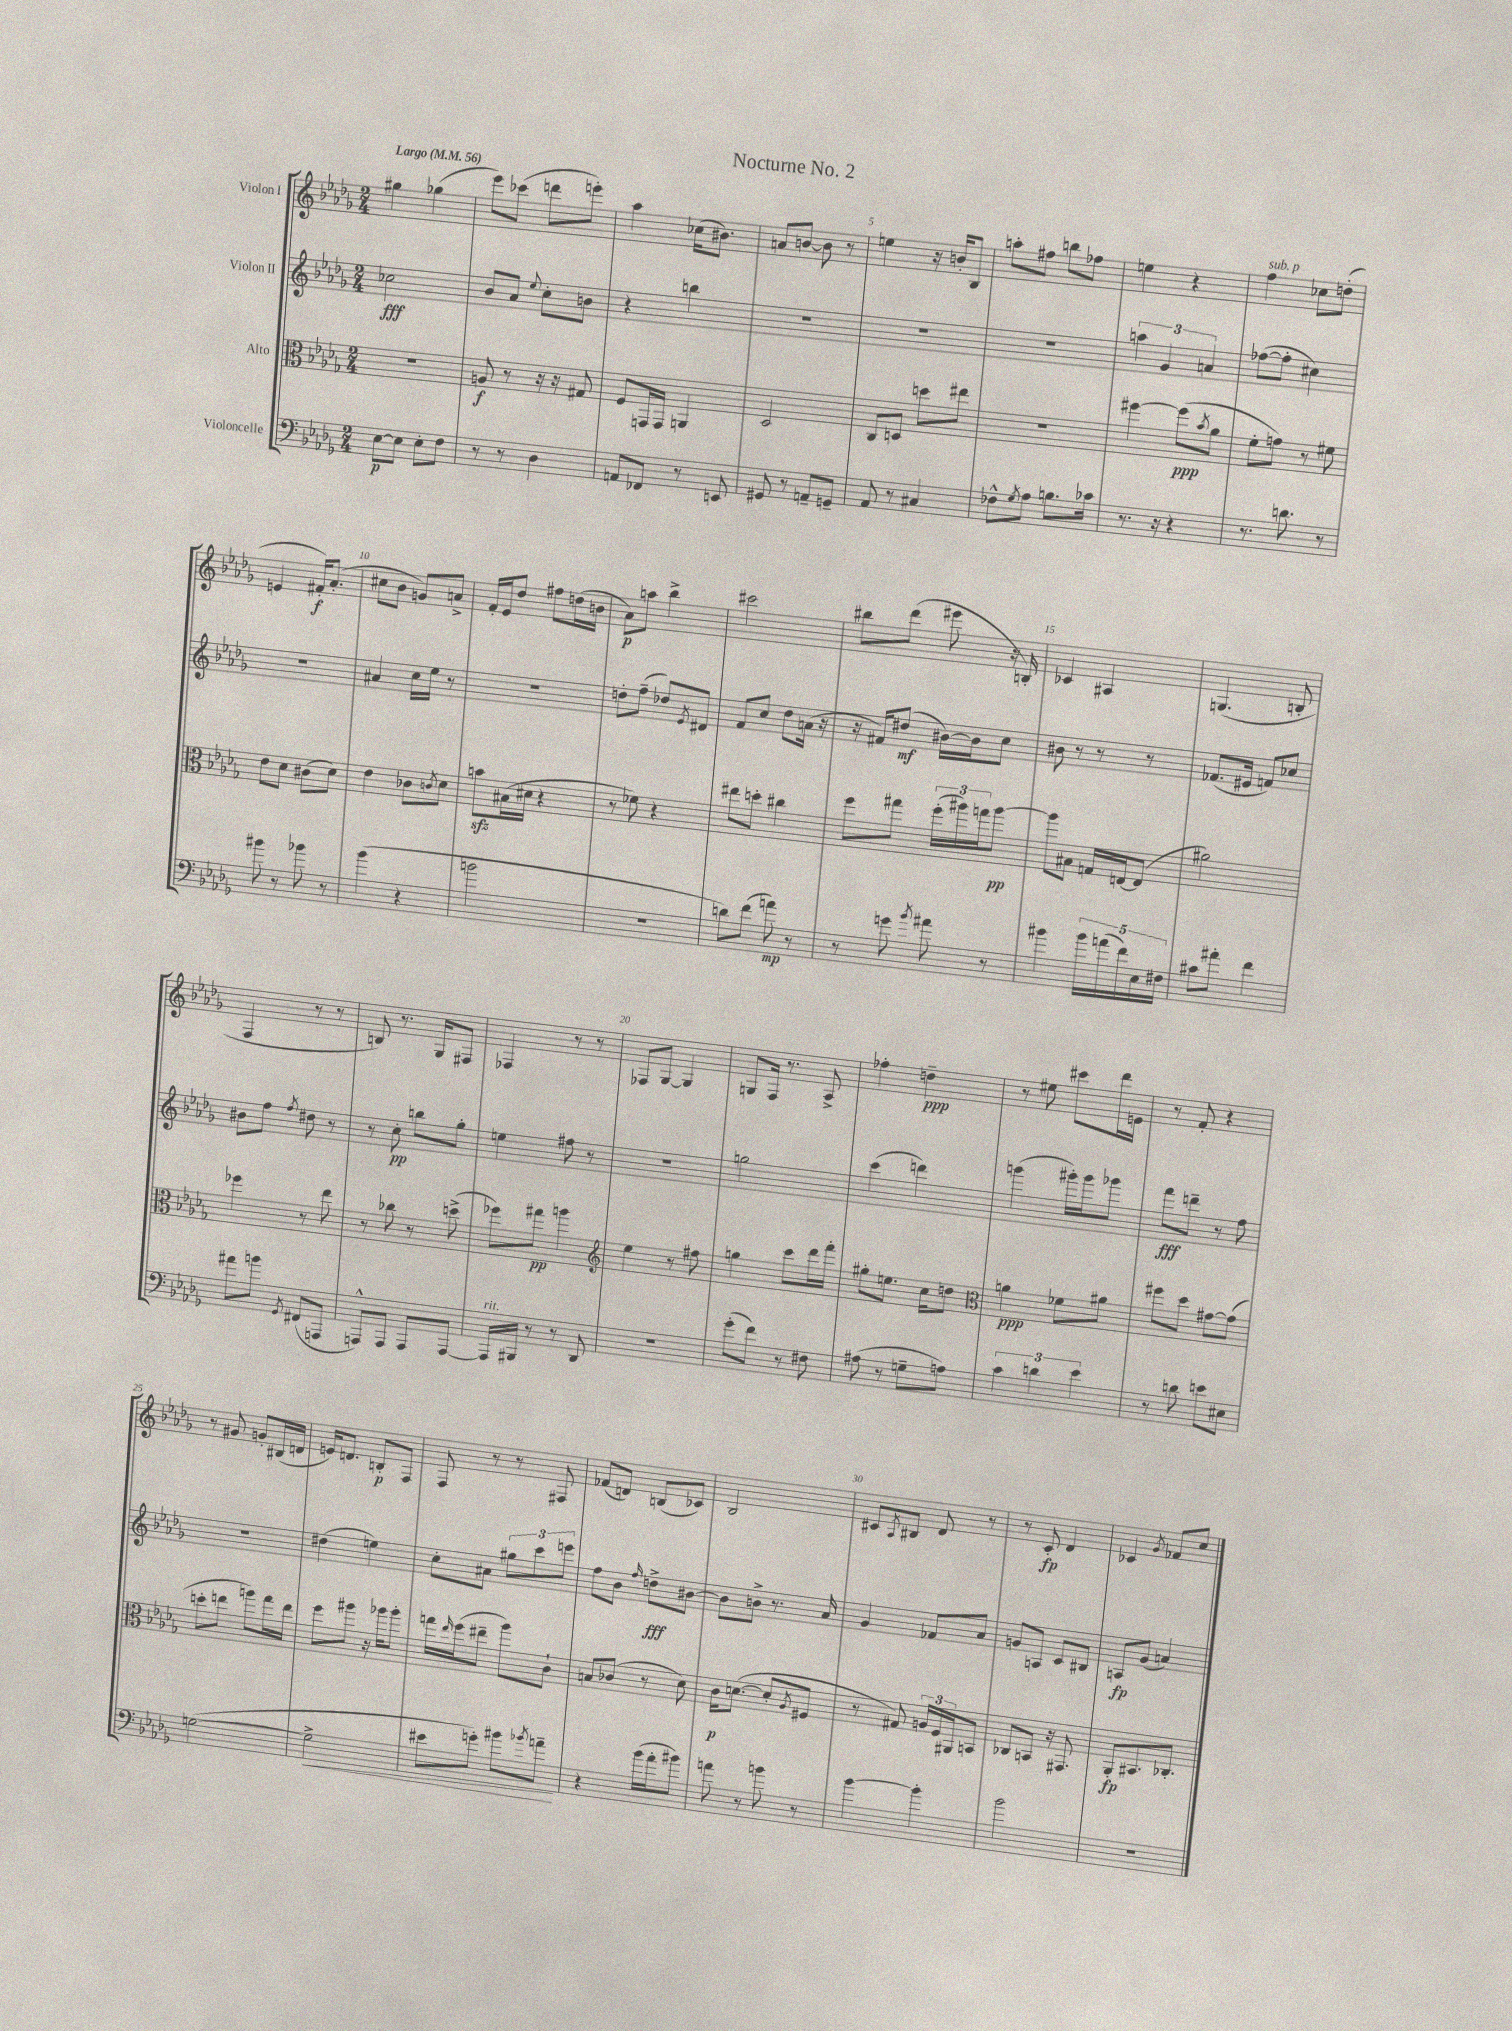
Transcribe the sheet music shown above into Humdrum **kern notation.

**kern	**kern	**kern	**kern
*staff4	*staff3	*staff2	*staff1
*clefF4	*clefC3	*clefG2	*clefG2
*k[b-e-a-d-g-]	*k[b-e-a-d-g-]	*k[b-e-a-d-g-]	*k[b-e-a-d-g-]
*M2/4	*M2/4	*M2/4	*M2/4
*MM56	*MM56	*MM56	*MM56
[8E-\L	2r	2cc-\	4gg#\
8E-\]J	.	.	.
8E-'\L	.	.	(4gg-\
8F\J	.	.	.
=	=	=	=
8r	8A/	8b-/L	8eee-\L)
8r	8r	8a-/J	(8ccc-\J
.	.	8qqee-/	.
4D-\	16r	8cc'\L	8ddd\L
.	16r	.	.
.	8G#/	8b\J	8eee'\J)
=	=	=	=
8AA/L	8F/L	4r	4aa-\
8FF-/J	16GG/L	.	.
.	16GG/JJ	.	.
8r	4AA/	4bb\	(16cc-\LK
.	.	.	8.b#\J)
8EE/	.	.	.
=	=	=	=
8GG#/	2D-/	2r	8a/L
8r	.	.	[8b/J
8AA~/L	.	.	8b\]
8GG~/J	.	.	8r
=	=	=	=
8AA-/	8C/L	2r	4ee\
8r	8D/J	.	.
4C#/	8dd\L	.	16r
.	.	.	16b'/LK
.	8ee#\J	.	8B-/J
=	=	=	=
8F-^^\L	2r	2r	8aa'\L
8qG-/	.	.	.
8A-\J	.	.	8ff#\J
8.B\L	.	.	8bb\L
.	.	.	8ff-\J
16c-\Jk	.	.	.
=	=	=	=
8.r	[4ff#\	6aa\	4ee\
.	.	6g-/	.
16r	.	.	.
4r	(8ff#\]L	.	4r
.	.	6a/	.
.	8qb-/	.	.
.	8a-\J	.	.
=	=	=	=
8.r	8f'\L	([8ff-\L	4ff\
.	8g\J)	8ff-'\]J	.
8.d\	.	.	.
.	8r	4cc#\)	8cc-\L
8r	8f#\	.	(8dd'\J
=	=	=	=
8b#\	8e-\L	2r	4e/
8r	8d-\J	.	.
8b-\	(8c#\L	.	16f#'/LK)
.	.	.	(8.a-'/J
8r	8d-\J)	.	.
=	=	=	=
(4b-\	4e-\	4a#/	8cc#\L
.	.	.	8b-\J
4r	8c-\L	16cc\LL	8g/L)
.	.	16ee-\JJ	.
.	8qc/	.	.
.	8d-\J	8r	8a^/J
=	=	=	=
2b\	8b\L	2r	16f'/LL
.	.	.	16e-/J
.	(16B#\L	.	8dd-/J
.	16d#\JJ	.	.
.	4r	.	8ff#\L
.	.	.	(16dd\L
.	.	.	16b\JJ
=	=	=	=
2r	8r	8dd'\L	8a-\L)
.	8f-\)	(8ff~\J	8aa\J
.	4r	8dd-/L)	4bb-^\
.	.	8qe-/	.
.	.	8d#/J	.
=	=	=	=
8d\L)	8ee#\L	8f/L	2ccc#\
(8f\J	8dd'\J	8cc/J	.
8a\)	4cc#\	8dd-\L	.
8r	.	(16a\Jk	.
.	.	16r	.
=	=	=	=
8r	8ff\L	16r	8bb#\L
.	.	16f#/LK)	.
8g\	8gg#\J	(8dd#/J	(8ddd-\J
8qb-/	.	.	.
8a#\	(24ff'\LL	[16b#\LL)	8eee#\
.	24aa#\)	.	.
.	.	16b#\]J	.
.	24gg\J	.	.
8r	[8aa#\J	8cc\J	16r
.	.	.	16B'/)
=	=	=	=
4b#\	8aa#\]L	8b#\	4c-/
.	8B#\J	8r	.
20b#\LL	16G/LL	8r	4A#/
(20a\	.	.	.
.	[16E/J	.	.
20f\)	.	.	.
.	(8E/]J	8r	.
20E-\	.	.	.
20F#\JJ	.	.	.
=	=	=	=
8c#\L	2a#\)	(8.f-/L	(4.G/
8a#'\J	.	.	.
.	.	16e#/Jk	.
4f\	.	8f/L)	.
.	.	8cc-/J	8B'/
=	=	=	=
8a#\L	4ff-\	8b#\L	4F/
8b\J	.	8ff\J	.
8qGG-/	.	8qff/	.
(8FF#/L	8r	8dd#\	8r
8AAA/J	8ee-\	8r	8r
=	=	=	=
8AAA^^/L)	8r	8r	8B/)
8AAA/J	8cc-\	8cc'\	8.r
8AAA/L	8r	8bb\L	.
.	.	.	16G-/LK
[8AAA/J	(8dd^\	8gg-'\J	8F#/J
=	=	=	=
16AAA/]LL	8ff-\L)	4ee\	4F-/
16BBB#/JJ	.	.	.
8r	8gg#\J	.	.
8r	4aa\	8ff#\	8r
8DD-/	.	8r	8r
=	=	=	=
*	*clefG2	*	*
2r	4ee-\	2r	8F-/L
.	.	.	[8G-/J
.	8r	.	4G-/]
.	8ff#\	.	.
=	=	=	=
(8g-'\L	4gg\	2gg\	8G/L
8f\J)	.	.	16F/Jk
.	.	.	8.r
8r	8ccc\L	.	.
8F#\	16ddd-\L	.	8A-^/
.	16fff'\JJ	.	.
=	=	=	=
(8A#\	8gg#'\L	(4ccc\	4ff-'\
8r	8.ee\J	.	.
8G~\L	.	4ddd\)	4dd~\
.	16cc\LK	.	.
8A\J)	8dd\J	.	.
=	=	=	=
*	*clefC3	*	*
6c\	4a\	(4ggg\	8r
.	.	.	8ee#\
6d\	.	.	.
.	8f-\L	16ggg#'\LL)	8ccc#\L
.	.	16ggg#\J	.
6e-\	.	.	.
.	8a#\J	8ggg-\J	16ddd-\L
.	.	.	16e\JJ
=	=	=	=
8r	8ff#\L	8fff\L	8r
8d\	8dd-\J	8ddd~\J	8f'/
8e\L	[8g#\L	8r	4r
8E#\J	(8g#\]J	8ff\	.
=	=	=	=
([2G\	8dd'\L	2r	8r
.	8ee\J	.	8g#/
.	8aa\L)	.	8g'/L
.	16gg-\L	.	(16B#/L
.	16ee\JJ	.	16d/JJ
=	=	=	=
2G^\]	8ff\L	(4dd#\	16e/LK)
.	.	.	8.d/J
.	8aa#\J	.	.
.	16r	4ee\)	8B'/L
.	16aa-\LK	.	.
.	8aa-'\J	.	8F/J
=	=	=	=
8e#\L	16gg\LL	8cc'\L	8F/
.	16qqee-/	.	.
.	(16ff\J	.	.
8g'\J)	8ee#~\J	8a#\J	8r
8b#\L	8aa-\L)	12gg#\L	8r
.	.	12ccc\	.
8qb-/	.	.	.
8a~\J	8c`\J	.	8F#/
.	.	12eee\J	.
=	=	=	=
4r	8B/L	8ff\L	(8f-/L
.	(8c-/J	8b-\J	8d/J)
.	.	16qqff/	.
(16b-\LL	8r	8dd^\L	(8B/L
16a-'\J	.	.	.
8b#\J)	8d-\)	[8b#\J	8c-/J)
=	=	=	=
8a\	16c\LK	8b#\]L	2B-/
.	([8.d\J	.	.
8r	.	8b^\J	.
8b\	8d'/]L	8.r	.
.	8qA-/	.	.
8r	8F#/J	.	.
.	.	16a-/	.
=	=	=	=
[4b-\	8r	4g-/	8c#/L
.	.	.	8qA-/
.	8G#/)	.	8B#/J
4b-'\]	24A/LL	8f-/L	8d-/
.	24F/	.	.
.	24AA#/J	.	.
.	8BB/J	8a-/J	8r
=	=	=	=
2b-\	8C-/L	8g/L	8r
.	8BB/J	8A/J	8c'/
.	16r	8c/L	4d-/
.	8.GG#/	.	.
.	.	8B#/J	.
=	=	=	=
2r	8AA-'/L	8A/L	4c-/
.	8.BB#/	(8g-/J	.
.	.	.	8qg-/
.	.	4a/)	8f-/L
.	8.C-'/J	.	.
.	.	.	8cc/J
==	==	==	==
*-	*-	*-	*-
